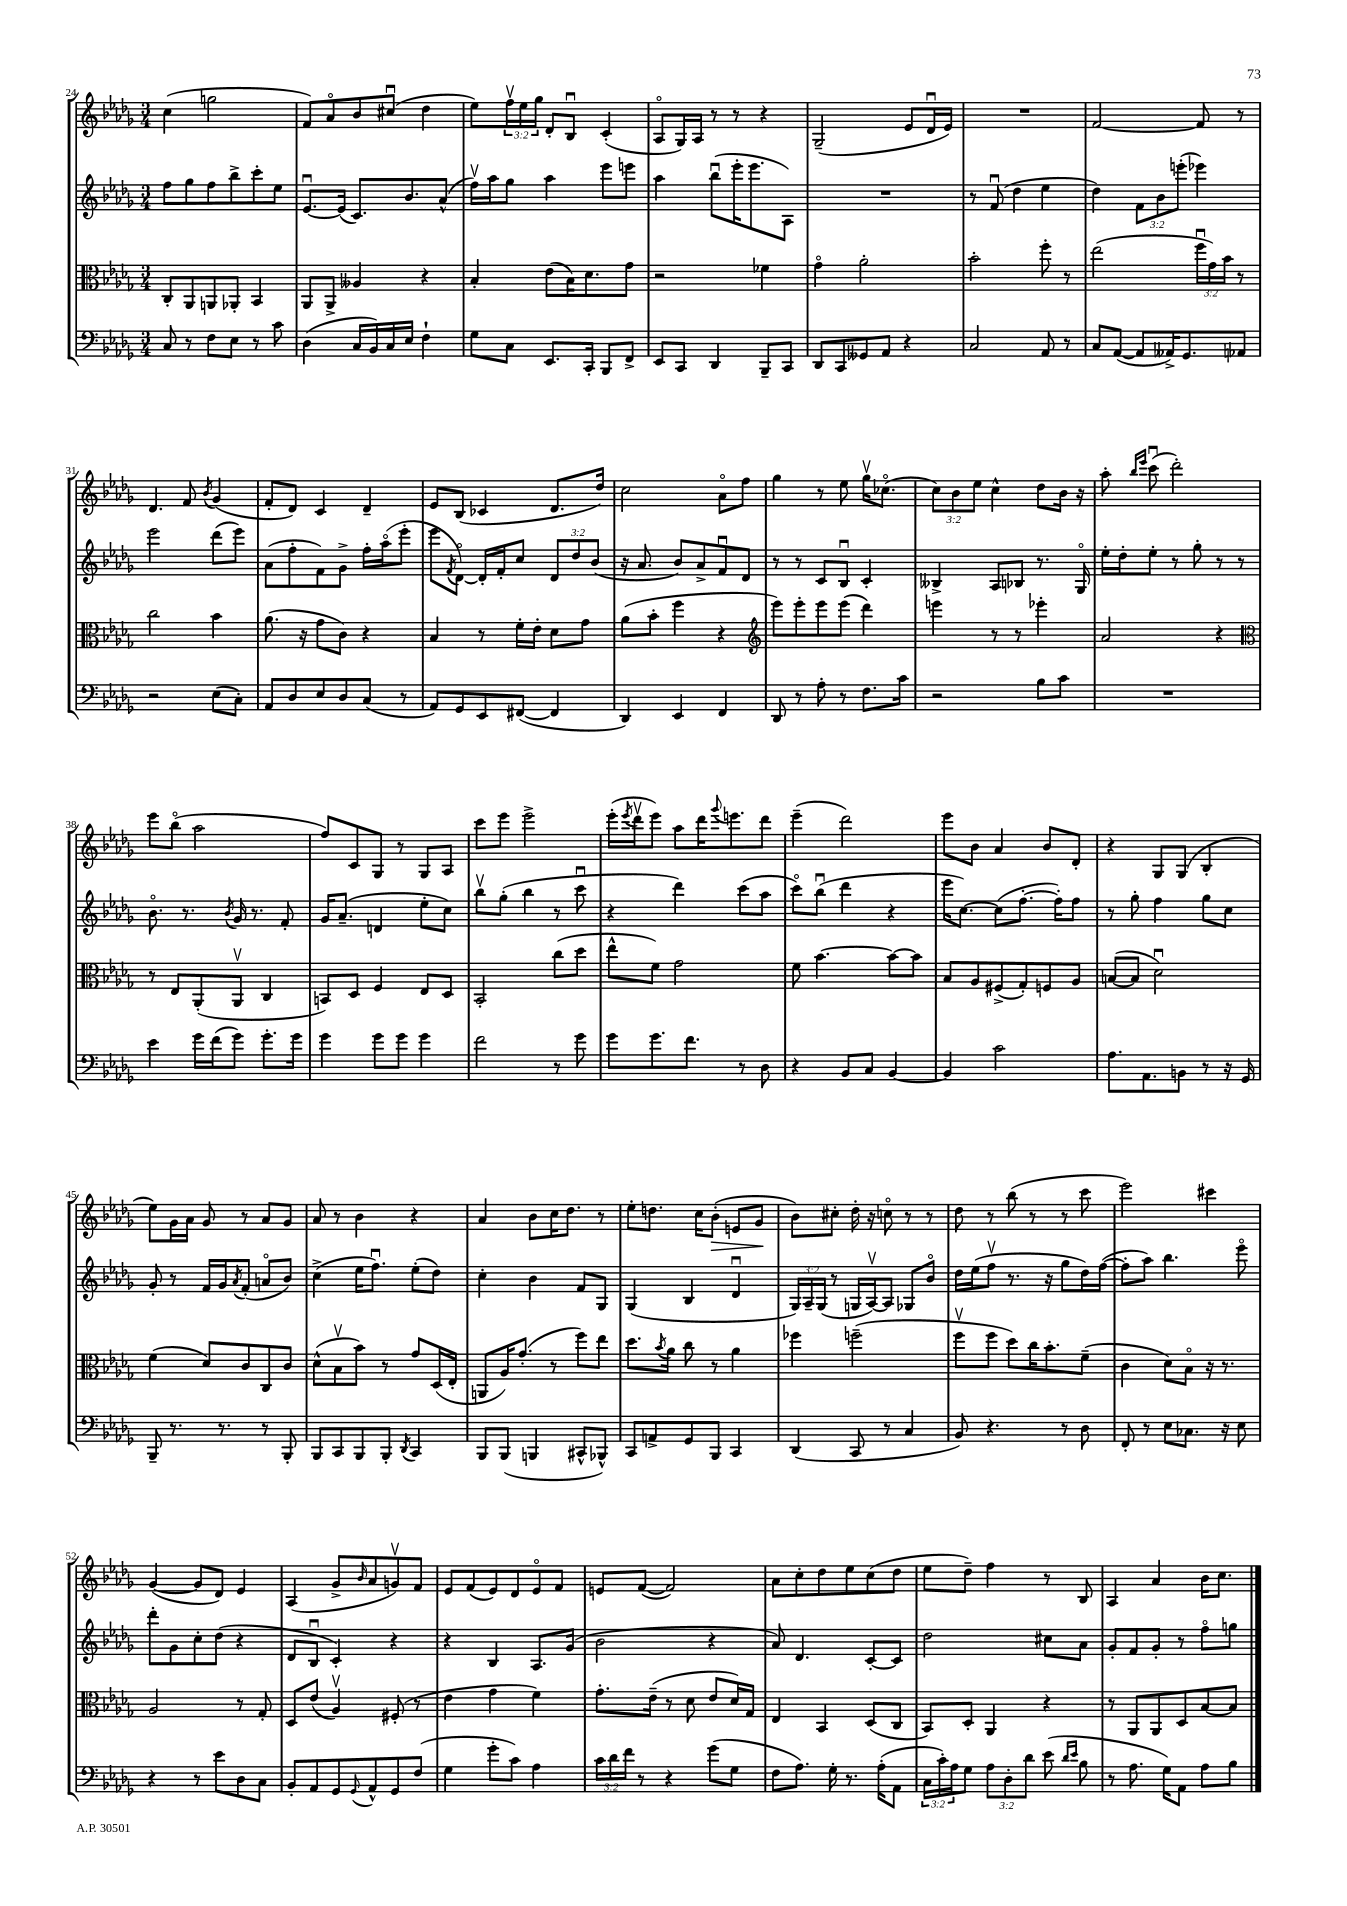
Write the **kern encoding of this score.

**kern	**kern	**kern	**kern
*staff4	*staff3	*staff2	*staff1
*clefF4	*clefC3	*clefG2	*clefG2
*k[b-e-a-d-g-]	*k[b-e-a-d-g-]	*k[b-e-a-d-g-]	*k[b-e-a-d-g-]
*M3/4	*M3/4	*M3/4	*M3/4
8C	8C'	8ff	(4cc
8r	8AA-	8gg-	.
8F	8AA	8ff	2gg
8E-	8AA-'	8bb-^	.
8r	4BB-	8ccc'	.
8c	.	8ee-	.
=	=	=	=
(4D-	8AA-	[8.e-u	8f)
.	8AA-^	.	8a-o
.	.	(16e-]	.
16C	4A--	8.c)	8b-
16BB-)	.	.	.
16C	.	.	(8cc#u
16E-	.	8.b-	.
4F`	4r	.	4dd-
.	.	(8a-^^	.
=	=	=	=
8G-	4B-'	16ffv)	8ee-)
.	.	16aa-	.
8C	.	8gg-	24ffv
.	.	.	24ee-
.	.	.	24gg-
8.EE-	(8e-	4aa-	8d-'
.	16B-)	.	8B-u
16CC'	8.d-	.	.
8BBB-	.	8eee-	(4c'
8FF^	8g-	8eee	.
=	=	=	=
8EE-	2r	4aa-	8A-o
8CC	.	.	16G-)
.	.	.	16A-
4DD-	.	(8bb-u	8r
.	.	16eee-'	8r
.	.	8.eee-	.
8BBB-~	4f-	.	4r
8CC	.	8A-)	.
=	=	=	=
8DD-	4g-o	2.r	(2G-~
8CC	.	.	.
8GG--	2a-'	.	.
8AA-	.	.	.
4r	.	.	8e-
.	.	.	16d-u
.	.	.	16e-)
=	=	=	=
2C	2b-'	8r	2.r
.	.	(8fu	.
.	.	4dd-	.
8AA-	8ff'	4ee-	.
8r	8r	.	.
=	=	=	=
8C	(2ee-	4dd-)	[2f
([8AA-	.	.	.
8AA-]	.	12f	.
.	.	12b-	.
16AA--^)	.	.	.
.	.	(12eee'	.
8.GG-	.	.	.
.	24ffu	4eee-)	8f]
.	24g-)	.	.
.	24b-	.	.
8AA-	8r	.	8r
=	=	=	=
2r	2cc	2eee-	4.d-
.	.	.	8f
.	.	.	8qb-
(8E-	4b-	(8ddd-	(4g-
8C')	.	8eee-)	.
=	=	=	=
8AA-	(8.a-	(8a-	8f'
8D-	.	8ff'	8d-)
.	16r	.	.
8E-	8g-	8f)	4c
8D-	8c)	8g-^	.
(8C	4r	16ff'	4d-~
.	.	(16aa-o	.
8r	.	8eee-'	.
=	=	=	=
8AA-)	4B-	8eee-	8e-
.	.	8qf	.
8GG-	.	[8d-o)	(8B-
8EE-	8r	16d-']	4c-
.	.	16f'	.
([8FF#	16f'	8cc	.
.	16e-'	.	.
4FF#]	8d-	12d-	8.d-
.	.	12dd-	.
.	8g-	.	.
.	.	(12b-	.
.	.	.	16dd-)
=	=	=	=
4DD-)	(8a-	16r	2cc
.	.	8.a-	.
.	8b-'	.	.
4EE-	4ff	8b-)	.
.	.	8a-^	.
4FF	4r	8fu	8a-o
.	.	8d-	8ff
=	=	=	=
*	*clefG2	*	*
8DD-	8eee-)	8r	4gg-
8r	8eee-'	8r	.
8A-'	8eee-	8c	8r
8r	(8eee-	8B-u	8ee-
8.F	4ddd-)	4c'	16gg-v
.	.	.	(8.cc-o
16c	.	.	.
=	=	=	=
2r	4eee	4B--^	12cc)
.	.	.	12b-
.	.	.	12ee-
.	8r	8A-	4cc^^
.	8r	8B-	.
8B-	4eee-'	8.r	8dd-
8c	.	.	16b-
.	.	16G-o	16r
=	=	=	=
2.r	2a-	16ee-'	8aa-'
.	.	16dd-'	.
.	.	.	16qqbb-
.	.	.	16qqeee-
.	.	8ee-'	(8cccu
.	.	8r	2ddd-')
.	.	8gg-'	.
.	4r	8r	.
.	.	8r	.
=	=	=	=
*	*clefC3	*	*
4e-	8r	8.b-o	8eee-
.	8E-	.	(8bb-o
.	.	8.r	.
16g-	(8AA-'	.	2aa-
(16f	.	.	.
.	.	8qb-	.
8g-)	8AA-v	16g-	.
.	.	8.r	.
8.g-'	4C	.	.
.	.	8f'	.
16g-	.	.	.
=	=	=	=
4g-	8BB)	16g-	8ff)
.	.	(8.a-~	.
.	8D-	.	8c
8g-	4F	4d	8G-
8g-	.	.	8r
4g-	8E-	8ee-'	8G-
.	8D-	8cc)	8A-
=	=	=	=
2f	2BB-'	8bb-v	8ccc
.	.	(8gg-'	8eee-
.	.	4bb-	2eee-^
8r	(8cc	8r	.
8g-	8dd-	8cccu	.
=	=	=	=
8g-	8ee-^^	4r	(16eee-'
.	.	.	8qeee-
.	.	.	16ddd-v
8.g-	8f)	.	8eee-)
.	2g-	4ddd-)	8aa-
8.f	.	.	.
.	.	.	16ddd-
.	.	.	8qqggg-
.	.	.	8.eee
8r	.	(8ccc	.
8D-	.	8aa-	8ddd-
=	=	=	=
4r	8f	8ccco)	(4eee-~
.	[4.b-	(8bb-u	.
8BB-	.	4ddd-	2ddd-)
8C	.	.	.
[4BB-	8b-_	4r	.
.	8b-]	.	.
=	=	=	=
4BB-]	8B-	16eee-	8eee-
.	.	[8.cc)	.
.	8A-	.	8b-
2c	(8F#^	(8cc]	4a-
.	8G-')	[8.ff'	.
.	8F	.	8b-
.	.	16ff'])	.
.	8A-	8ff	8d-'
=	=	=	=
8.A-	([8B	8r	4r
.	8B]	8gg-'	.
8.AA-	.	.	.
.	2d-u)	4ff	8G-
8BB	.	.	(8G-
8r	.	8gg-	4B-'
16r	.	8cc	.
16GG-	.	.	.
=	=	=	=
8BBB-~	(4f	8g-'	8ee-)
8.r	.	8r	16g-
.	.	.	16a-
.	8d-)	16f	8g-
8.r	.	16g-	.
.	.	8qa-	.
.	8c	(8f'	8r
8r	8C	8ao	8a-
8BBB-'	8c	8b-)	8g-
=	=	=	=
8BBB-	(8d-^^	(4cc^	8a-
8CC	8B-v	.	8r
8BBB-	8b-)	16ee-	4b-
.	.	8.ffu)	.
8BBB-'	8r	.	.
8qDD-	.	.	.
4CC	8g-	(8ee-'	4r
.	(16D-	8dd-)	.
.	16E-'	.	.
=	=	=	=
8BBB-	8AA	4cc'	4a-
(8BBB-	16A-)	.	.
.	(8.g-'	.	.
4BBB	.	4b-	8b-
.	8r	.	16cc
.	.	.	8.dd-
8CC#^^	8ff)	8f	.
8BBB-^^)	8ee-	8G-	8r
=	=	=	=
8CC	8.dd-	(4G-	8ee-'
8AA^	.	.	8.dd
.	8qb-	.	.
.	16a-	.	.
8GG-	8cc	4B-	.
.	.	.	16cc
8BBB-	8r	.	(8b-'
4CC	4a-	4d-u	8e
.	.	.	8g-
=	=	=	=
(4DD-	4ff-	24G-)	8b-)
.	.	24A-~	.
.	.	(24G-	.
.	.	8r	8cc#'
8CC	(2ff~	16G	16dd-'
.	.	[16A-v)	16r
8r	.	8A-]	8cco
4C	.	8G-	8r
.	.	8b-o	8r
=	=	=	=
8BB-)	8ffv	16dd-	8dd-
.	.	(16ee-	.
4.r	8ff	8ffv	8r
.	8dd-)	8.r	(8bb-
.	16cc	.	8r
.	8.b-'	16r	.
8r	.	8gg-	8r
8D-	(8f~	16dd-)	8ccc
.	.	([16ff	.
=	=	=	=
8FF'	4c	8ff']	2eee-)
8r	.	8aa-)	.
8E-	8d-)	4.bb-	.
8.C-	8B-o	.	.
.	16r	.	4ccc#
16r	8.r	.	.
8E-	.	8eee-o	.
=	=	=	=
4r	2A-	8ddd-'	([4g-
.	.	8g-	.
8r	.	8cc'	8g-]
8e-	.	(8dd-	8d-)
8D-	8r	4r	4e-
8C	8G-'	.	.
=	=	=	=
8BB-'	8D-	8d-	(4A-
8AA-	(8e-	8B-u	.
8GG-	4A-v)	4c')	8g-^
8qqGG-	.	.	16qqb-
8AA-^^	.	.	8a-
8GG-	(8F#'	4r	8gv)
(8F	8r	.	8f
=	=	=	=
4G-	4e-	4r	8e-
.	.	.	(8f
8g-'	4g-	4B-	8e-)
8c)	.	.	8d-
4A-	4f)	8.A-	8e-o
.	.	.	8f
.	.	(16g-	.
=	=	=	=
24c	8.g-'	2b-	8e
24d-	.	.	.
24f	.	.	.
8r	.	.	([8f
.	(16e-~	.	.
4r	8r	.	2f])
.	8d-	.	.
(8g-	8e-	4r	.
8G-	16d-)	.	.
.	16G-	.	.
=	=	=	=
8F	4E-	8a-)	8a-
8.A-)	.	4.d-	8cc'
.	4BB-	.	8dd-
16G-'	.	.	.
8.r	.	.	8ee-
.	(8D-	[8c'	(8cc
(16A-'	.	.	.
8AA-	8C	8c]	8dd-
=	=	=	=
24C	8BB-)	2dd-	8ee-
24c')	.	.	.
24A-	.	.	.
8G-	8D-'	.	8dd-~)
12A-	4AA-	.	4ff
12D-'	.	.	.
12d-	.	.	.
(8e-	4r	8cc#	8r
16qqd-	.	.	.
16qqe-	.	.	.
8B-	.	8a-	8B-
=	=	=	=
8r	8r	8g-'	4A-
8.A-	8AA-	8f	.
.	8AA-	8g-'	4a-
16G-)	.	.	.
8AA-	8D-	8r	.
8A-	[8B-	8ffo	16b-
.	.	.	8.cc
8B-	8B-]	8gg	.
==	==	==	==
*-	*-	*-	*-
